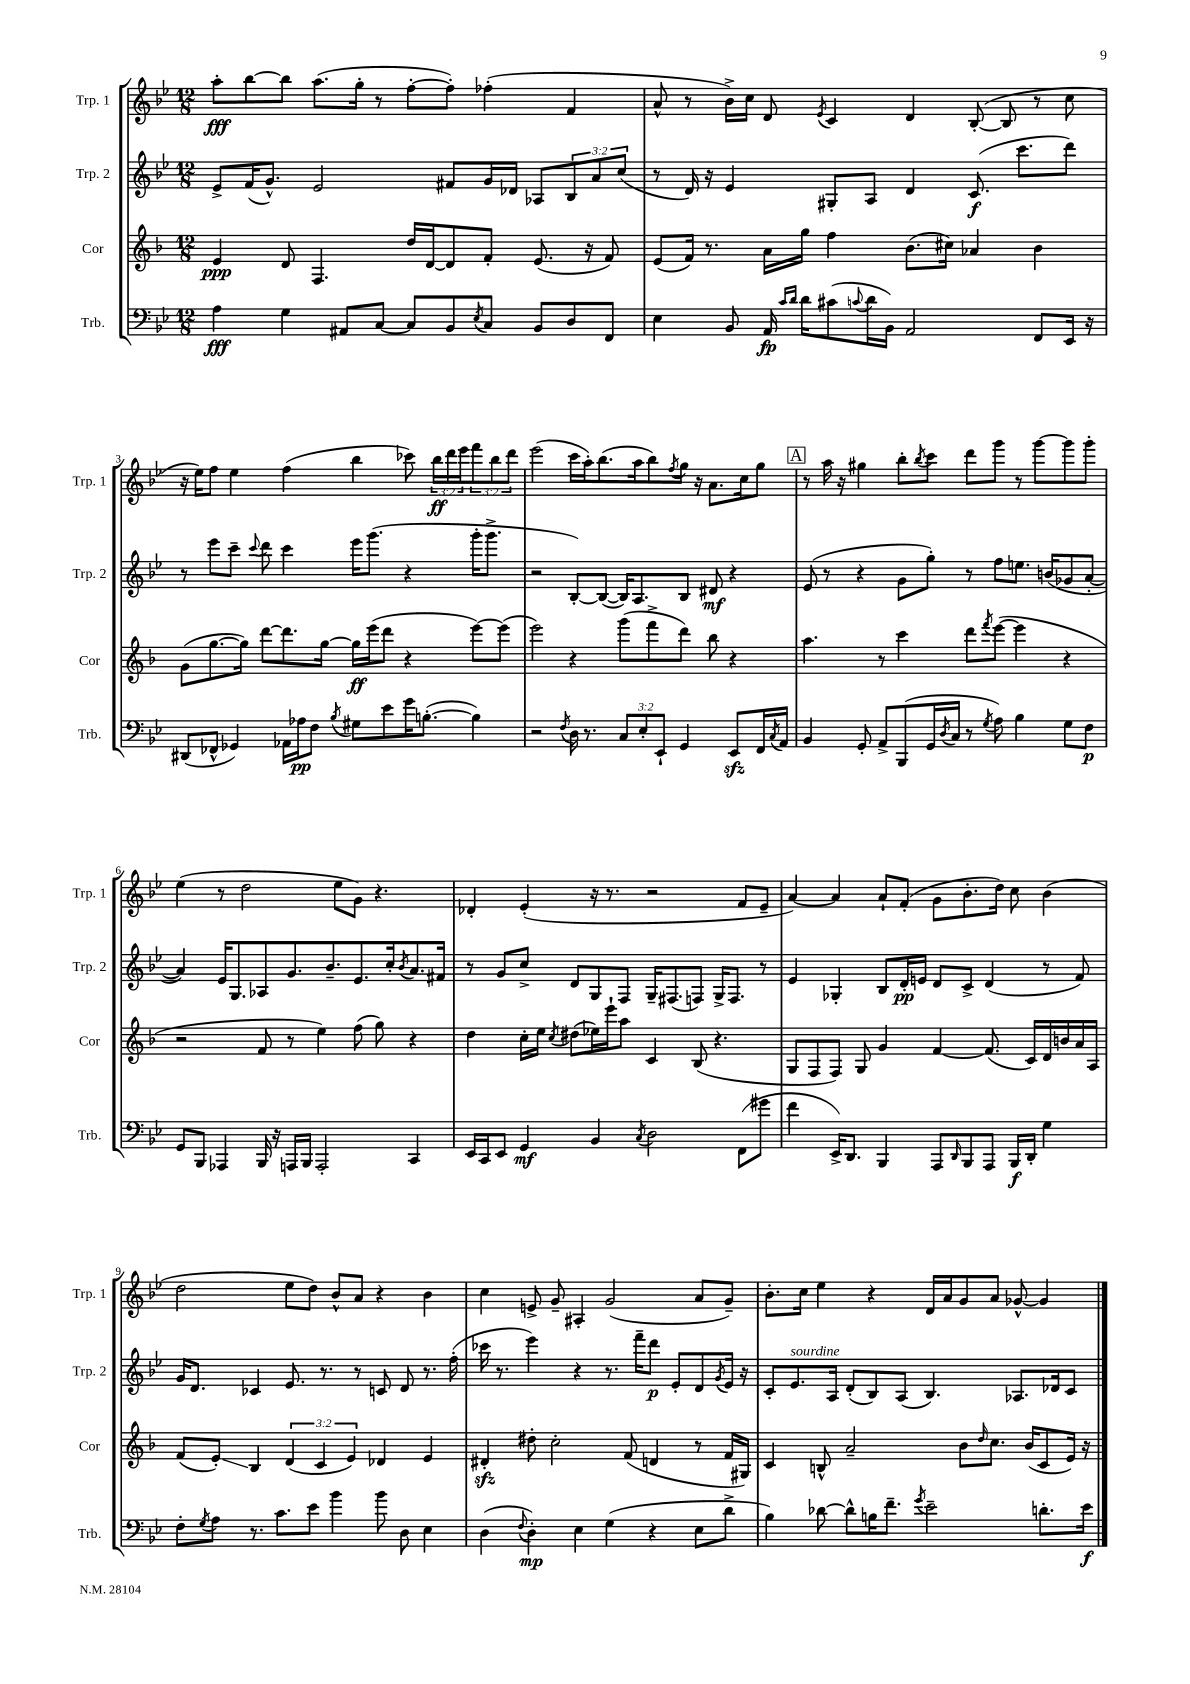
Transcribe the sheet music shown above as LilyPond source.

<<
\new StaffGroup <<
\new Staff = "s0" \with { instrumentName = "Trp. 1" shortInstrumentName = "Trp. 1" } {
    \clef treble \key bes \major \numericTimeSignature \time 12/8 \override Staff.TupletNumber.text = #tuplet-number::calc-fraction-text
    a''8-.\fff bes''8~ bes''8 a''8.( g''16-. r8 f''8~-. f''8-.) fes''4-.( f'4 |
    a'8-^ r8 bes'16->) c''16 d'8 \acciaccatura { ees'8 } c'4 d'4 bes8~-.( bes8 r8 c''8 |
    r16 ees''16) f''8 ees''4 f''4( bes''4 ces'''8) \tuplet 3/2 { bes''16\ff d'''16 ees'''16 } \tuplet 3/2 { f'''8 bes''8 d'''8 } |
    ees'''2( c'''16 a''16-.) bes''8.( a''16 bes''8) \acciaccatura { f''8 } g''16 r16 a'8. c''16 g''8 |
    \mark \markup { \box "A" } r8 a''16 r16 gis''4 bes''8-. \acciaccatura { bes''8 } c'''8 d'''8 g'''8 r8 g'''8~ g'''8 g'''8-. |
    ees''4( r8 d''2 ees''8 g'8) r4. |
    des'4-. ees'4-.( r16 r8. r2 f'8 ees'8-- |
    a'4~) a'4 a'8-! f'8-.( g'8 bes'8.-. d''16) c''8 bes'4( |
    d''2 ees''8 d''8) bes'8-^ a'8 r4 bes'4 |
    c''4 e'8-> g'8-- ais4-. g'2( a'8 g'8--) |
    bes'8.-. c''16 ees''4 r4 d'16 a'16 g'8 a'8 ges'8~-^ ges'4 \bar "|." |
}
\new Staff = "s1" \with { instrumentName = "Trp. 2" shortInstrumentName = "Trp. 2" } {
    \clef treble \key bes \major \numericTimeSignature \time 12/8 \override Staff.TupletNumber.text = #tuplet-number::calc-fraction-text
    ees'8-> f'16( g'8.-^) ees'2 fis'8 g'16 des'16 aes8 \tuplet 3/2 { bes8 a'8 c''8( } |
    r8 d'16) r16 ees'4 gis8-. a8 d'4 c'8.\f( c'''8. d'''8) |
    r8 ees'''8 c'''8-- \appoggiatura { c'''8 } d'''8 c'''4 ees'''16 g'''8.( r4 g'''16-. g'''8.-> |
    r2 bes8~-.) bes8~( bes16) a8. bes8 dis'8\mf r4 |
    \mark \markup { \box "A" } ees'8( r8 r4 g'8 g''8-.) r8 f''8 e''8. b'16( ges'8 a'8~-. |
    a'4) ees'16 g8. aes8 g'8. bes'8.-- ees'8. c''16-. \acciaccatura { bes'8 } a'8. fis'16 |
    r8 g'8 c''8-> d'8 g8 f8 g16-- fis8.( f8) g16-> f8. r8 |
    ees'4 ges4-. bes8 d'16-.\pp e'16 d'8 c'8-> d'4( r8 f'8) |
    g'16 d'8. ces'4 ees'8. r8. r8 c'8 d'8 r8. f''16-.( |
    ces'''16 r8. ees'''4) r4 r8. f'''16-- d'''8\p ees'8-. d'8 \acciaccatura { g'8 } ees'16 r16 |
    c'8-. ees'8.^\markup { \italic "sourdine" } a16 d'8-.( bes8) a8( bes4.) aes8. des'16 c'8 \bar "|." |
}
\new Staff = "s2" \with { instrumentName = "Cor" shortInstrumentName = "Cor" } {
    \clef treble \key f \major \numericTimeSignature \time 12/8 \override Staff.TupletNumber.text = #tuplet-number::calc-fraction-text
    e'4\ppp d'8 f4. d''16 d'16~ d'8 f'8-. e'8.( r16 f'8) |
    e'8( f'16) r8. a'16 g''16 f''4 bes'8.( cis''16) aes'4 bes'4 |
    g'8( g''8.~ g''16) d'''8~ d'''8. g''16~ g''16\ff e'''16( d'''8 r4 e'''8~) e'''8( |
    e'''2) r4 g'''8( f'''8-> d'''8) bes''8 r4 |
    \mark \markup { \box "A" } a''4. r8 c'''4 d'''8 \acciaccatura { f'''8 } e'''8~( e'''4 r4 |
    r2 f'8 r8 e''4) f''8( g''8) r4 |
    d''4 c''16-. e''16 \acciaccatura { c''8 } dis''8( ees''16) e'''16-! a''8 c'4 bes8( r4. |
    g8 f8 f8) g8 g'4 f'4~ f'8.( c'16) d'16 b'16 a'16 a16 |
    f'8( e'8-.\glissando) bes4 \tuplet 3/2 { d'4( c'4 e'4) } des'4 e'4 |
    dis'4-.\sfz dis''8-. c''2-. f'8( d'4 r8 f'16 gis16) |
    c'4 b8-^ a'2-- bes'8 \grace { d''16 } c''8. bes'16( c'8 e'16) r16 \bar "|." |
}
\new Staff = "s3" \with { instrumentName = "Trb." shortInstrumentName = "Trb." } {
    \clef bass \key bes \major \numericTimeSignature \time 12/8 \override Staff.TupletNumber.text = #tuplet-number::calc-fraction-text
    a4\fff g4 ais,8 c8~ c8 bes,8 \acciaccatura { ees8 } c8 bes,8 d8 f,8 |
    ees4 bes,8 a,16\fp \grace { c'16 d'16 } d'16 cis'8( \appoggiatura { c'8 } d'16 bes,16) a,2 f,8 ees,16 r16 |
    dis,8( fes,8-^ ges,4) aes,16 aes16\pp f8 \acciaccatura { bes8 } gis8 ees'8 g'16 b8.~-.( b4) |
    r2 \acciaccatura { f8 } d16 r8. \tuplet 3/2 { c8 ees8-. ees,8-! } g,4 ees,8\sfz f,16 \acciaccatura { c8 } a,16 |
    \mark \markup { \box "A" } bes,4 g,8-. a,8-> bes,,8( g,16 \acciaccatura { d8 } c16 r8 \acciaccatura { g8 } a8) bes4 g8 f8\p |
    g,8 bes,,8 aes,,4 bes,,16 r16 a,,16 bes,,16 a,,2-. c,4 |
    ees,16 c,16 ees,8 g,4\mf bes,4 \acciaccatura { c8 } d2 f,8( gis'8 |
    f'4 ees,16->) d,8. bes,,4 a,,8 \grace { d,16 } bes,,8 a,,8 bes,,16\f d,16-. g4 |
    f8-. \acciaccatura { g8 } a8 r8. c'8. ees'8 bes'4 bes'8 d8 ees4 |
    d4( \appoggiatura { f8 } d4-.\mp) ees4 g4( r4 ees8 d'8-> |
    bes4) des'8~ des'8-^ b16 f'8.-- \acciaccatura { g'8 } ees'2-- d'8.-. ees'16\f \bar "|." |
}
>>
>>
